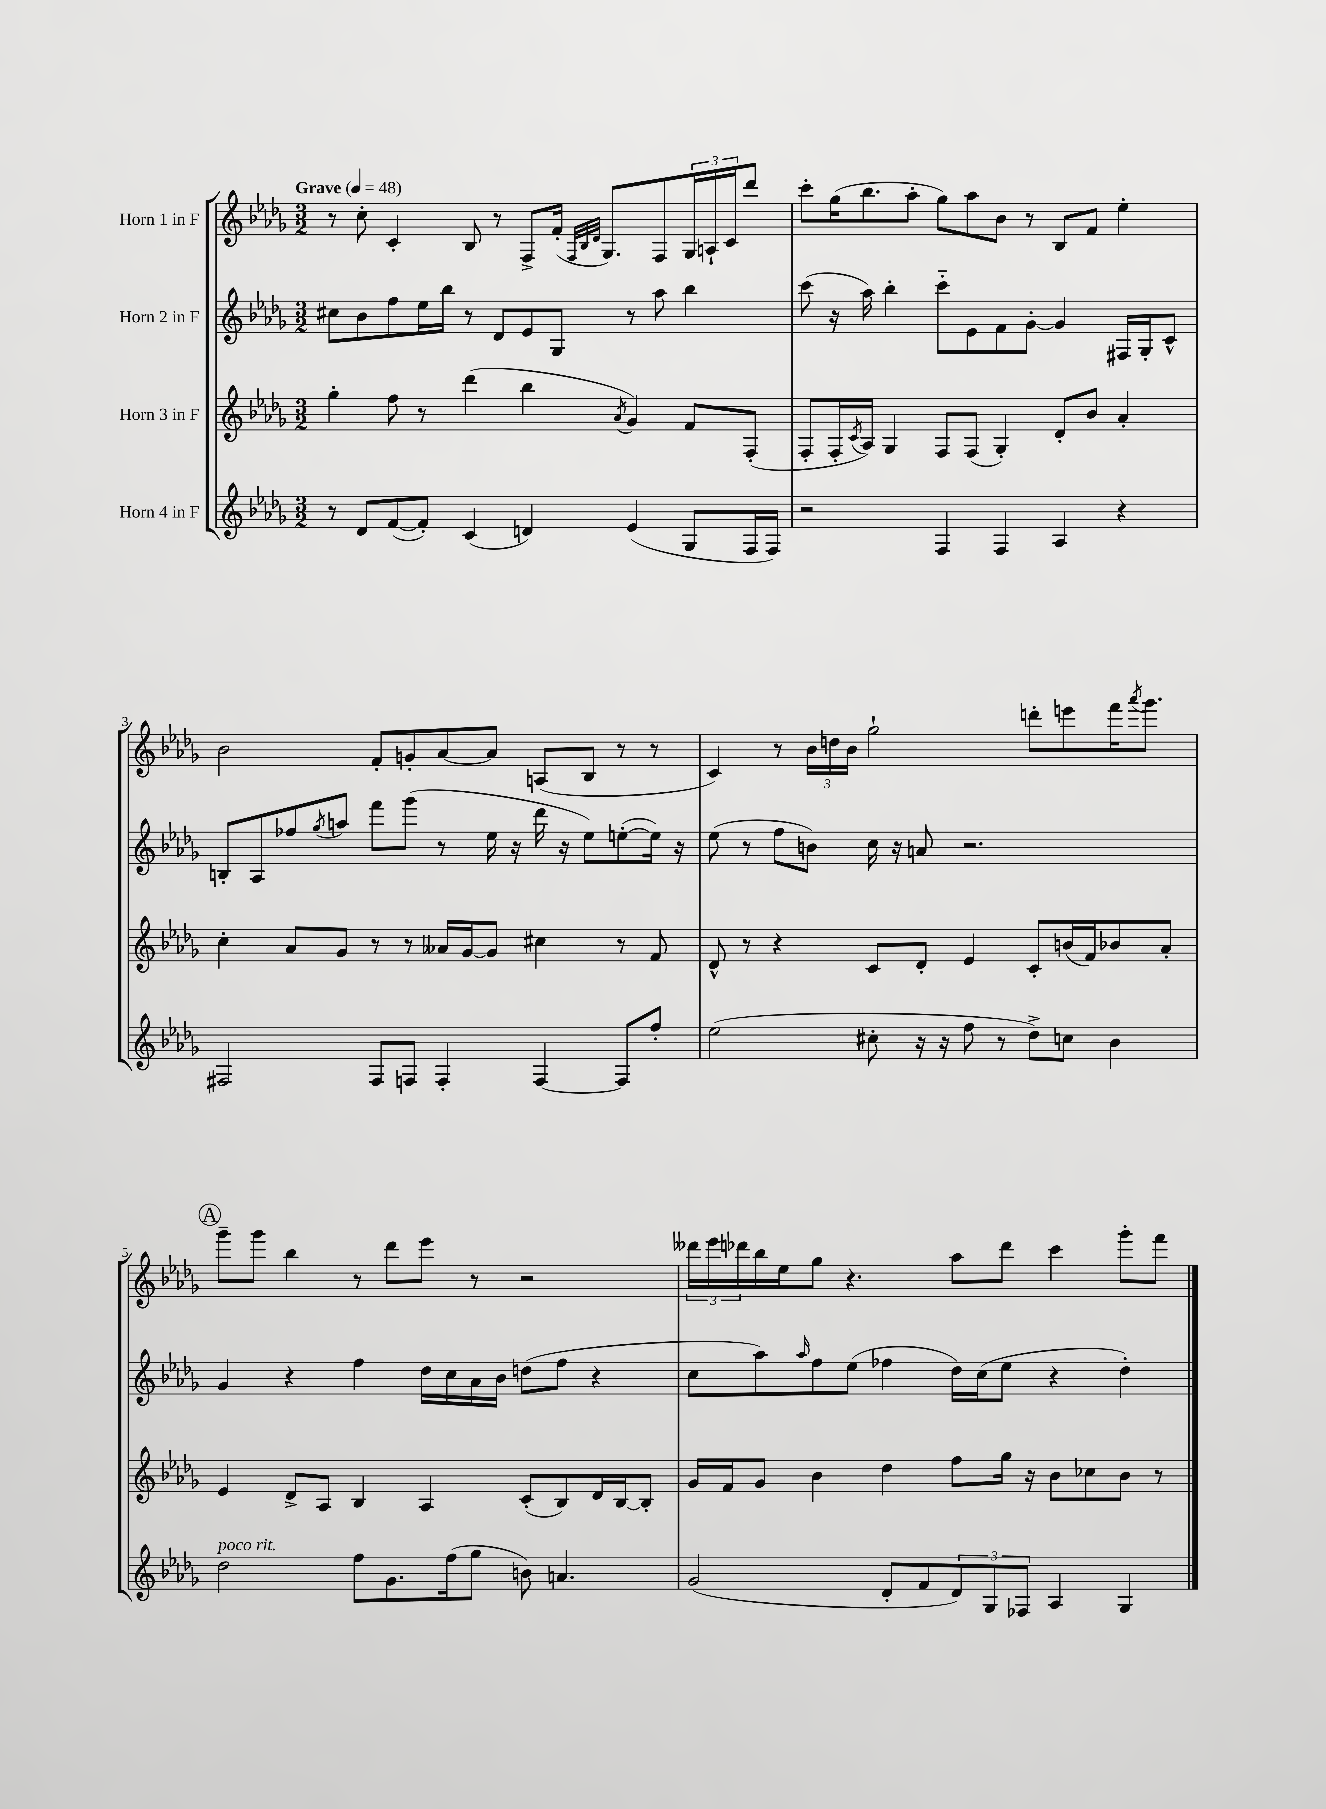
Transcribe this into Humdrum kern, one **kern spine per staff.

**kern	**kern	**kern	**kern
*part4	*part3	*part2	*part1
*staff4	*staff3	*staff2	*staff1
*I"Horn 4 in F	*I"Horn 3 in F	*I"Horn 2 in F	*I"Horn 1 in F
*clefG2	*clefG2	*clefG2	*clefG2
*k[b-e-a-d-g-]	*k[b-e-a-d-g-]	*k[b-e-a-d-g-]	*k[b-e-a-d-g-]
*M3/2	*M3/2	*M3/2	*M3/2
*MM48	*MM48	*MM48	*MM48
=1	=1	=1	=1
!	!	!	!LO:TX:a:B:t=Grave
8r	4gg-'\	8cc#X\L	8r
8d-/L	.	8b-\	8cc'\
([8f/	8ff\	8ff\	4c'/
8f'/J])	8r	16ee-\L	.
.	.	16bb-\JJ	.
(4c/	(4ddd-\	8r	8B-/
.	.	8d-/L	8r
4dn/)	4bb-\	8e-/	8F^/L
.	.	8G-/J	(16f'/Jk
.	.	.	32qqF/LLL
.	.	.	32qqB-/
.	.	.	32qqd-/JJJ
.	.	.	8.G-/L)
.	8qa-/	.	.
(4e-/	4g-/)	8r	.
.	.	8aa-\	8F/
8G-/L	8f/L	4bb-\	24G-/L
.	.	.	24An`/
.	.	.	24c/J
16F/L	(8F'/J	.	8ddd-/J
16F/JJ)	.	.	.
=2	=2	=2	=2
2r	8F'/L	(8ccc\	8ccc'\L
.	16F'/L	16r	(16gg-\K
.	8qc/	.	.
.	16A-/JJ)	16aa-\)	8.bb-\
.	4G-/	4bb-'\	.
.	.	.	8aa-'\J
4F/	8F/L	8ccc\L	8gg-\L)
.	(8F/J	8e-\	8aa-\
4F/	4G-'/)	8f\	8b-\J
.	.	[8g-'\J	8r
4A-/	8d-'/L	4g-/]	8B-/L
.	8b-/J	.	8f/J
4r	4a-'/	16F#X/LL	4ee-'\
.	.	16G-'/J	.
.	.	8c^^/J	.
!!LO:LB:g=z
=3	=3	=3	=3
2F#X/	4cc'\	8Bn'/L	2b-\
.	.	8A-/	.
.	8a-/L	8ff-X/	.
.	.	8qgg-/	.
.	8g-/J	8aan/J	.
8F#/L	8r	8fff\L	8f'/L
8Fn/J	8r	(8ggg-\J	8gn'/
4F'/	16a--X/LL	8r	[8a-/
.	[16g-/J	.	.
.	8g-/J]	16ee-\	8a-/J]
.	.	16r	.
[4F/	4cc#X\	16ddd-\	(8An/L
.	.	16r	.
.	.	8ee-\L)	8B-/J
8F/L]	8r	([8een'\	8r
8ff'/J	8f/	16ee\Jk])	8r
.	.	16r	.
=4	=4	=4	=4
(2ee-\	8d-^^/	(8ee-\	4c/)
.	8r	8r	.
.	4r	8ff\L	8r
.	.	8bn\J)	24b-\LL
.	.	.	24ddn\
.	.	.	24b-\JJ
8cc#X'\	8c/L	16cc\	2gg-`\
.	.	16r	.
16r	8d-'/J	8an/	.
16r	.	.	.
8ff\	4e-/	2.r	.
8r	.	.	.
8dd-^\L)	8c'/L	.	8dddn'\L
8ccn\J	(16bn/L	.	8eeen\
.	16f/J)	.	.
4b-\	8b-X/	.	16fff\K
.	.	.	8qaaa-/
.	.	.	8.ggg-\J
.	8a-'/J	.	.
!!LO:LB:g=z
!!LO:REH:place=s1:t=A
=5	=5	=5	=5
!LO:TX:a:i:t=poco rit.	!	!	!
2dd-\	4e-/	4g-/	8ggg-~\L
.	.	.	8ggg-\J
.	8d-^/L	4r	4bb-\
.	8A-/J	.	.
8ff\L	4B-/	4ff\	8r
8.g-\	.	.	8ddd-\L
.	4A-/	16dd-\LL	8eee-\J
(16ff\k	.	16cc\	.
8gg-\J	.	16a-\	8r
.	.	16b-\JJ	.
8bn\)	(8c'/L	(8ddn\L	2r
4.an/	8B-/)	8ff\J	.
.	16d-/L	4r	.
.	[16B-/J	.	.
.	8B-'/J]	.	.
=6	=6	=6	=6
(2g-/	16g-/LL	8cc\L	24ddd--X\LL
.	.	.	24eee-\
.	16f/J	.	.
.	.	.	24ddd-X\
.	8g-/J	8aa-\)	16bb-\
.	.	.	16ee-\J
.	.	16qqaa-/	.
.	4b-\	8ff\	8gg-\J
.	.	(8ee-\J	4.r
8d-'/L	4dd-\	4ff-X\	.
8f/	.	.	.
12d-/)	8ff\L	16dd-\LL)	8aa-\L
.	.	(16cc\J	.
12G-/	.	.	.
.	16gg-\Jk	8ee-\J	8ddd-\J
12F-X/J	.	.	.
.	16r	.	.
4A-/	8b-\L	4r	4ccc\
.	8cc-X\	.	.
4G-/	8b-\J	4dd-'\)	8ggg-'\L
.	8r	.	8fff\J
==	==	==	==
*-	*-	*-	*-
